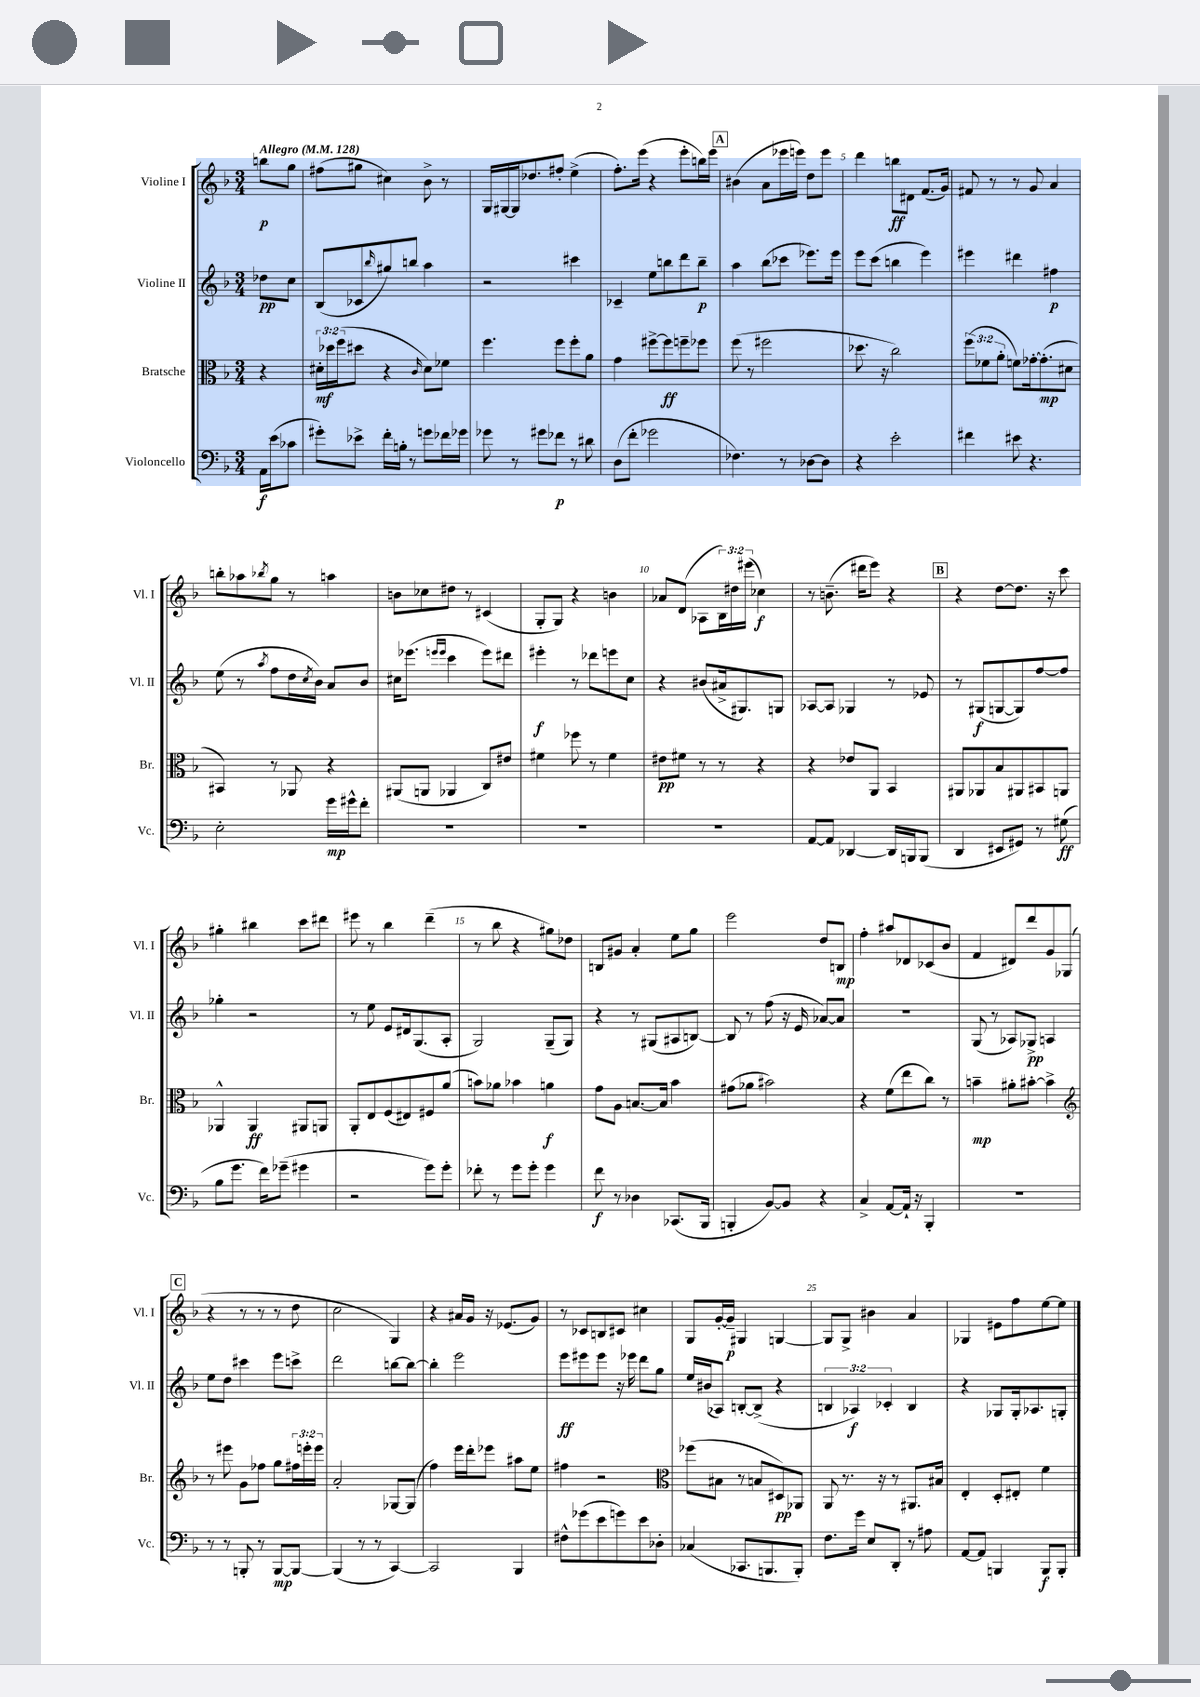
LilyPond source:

<<
\new StaffGroup <<
\new Staff = "s0" \with { instrumentName = "Violine I" shortInstrumentName = "Vl. I" } {
    \clef treble \key f \major \numericTimeSignature \time 3/4 \override Staff.TupletNumber.text = #tuplet-number::calc-fraction-text \partial 4 \tempo "Allegro" 4 = 128
    b''8\p g''8 |
    fis''8( gis''8 cis''4) bes'8-> r8 |
    g16 gis16~ gis16 des''8. fis''8-. e''4->( |
    f''8.-.) e'''16( r4 e'''8-. b''16) e'''16 |
    \mark \markup { \box "A" } bis'4( a'8 ees'''16 e'''16) d''8 e'''8 |
    d'''4 b''8\ff dis'8 f'8.( g'16) |
    fis'8 r8 r8 g'8 a'4 |
    b''8-. aes''8 \acciaccatura { bes''8 } g''8 r8 a''4 |
    b'8 ces''8 dis''8 r8 cis'4( |
    g8-. g8) r4 b'4 |
    aes'8 d'8( aes8 \tuplet 3/2 { bes16) dis''16 eis'''16( } ces''4\f) |
    r8 b'8.--( dis'''16 e'''8) r4 |
    \mark \markup { \box "B" } r4 d''8~ d''8. r16 c'''8 |
    gis''4-. bis''4 c'''8 dis'''8 |
    eis'''8 r8 bes''4 d'''4--( |
    r8 bes''8 r4 gis''8) des''8 |
    b8 gis'8 a'4-. e''8 g''8 |
    e'''2 d''8 b8\mp |
    f''4-. ais''8 des'8 ces'8( bes'8 |
    f'4 dis'8) d'''8 g'8 ges8( |
    \mark \markup { \box "C" } r4 r8 r8 r8 d''8 |
    c''2 g4) |
    r4 ais'16 g'16 r16 ees'8.( g'8) |
    r8 ces'8 b8 cis'8 cis''4 |
    g8 g'16~-. g'16--\p gis4 g4~ |
    g8 g8-> bis'4 a'4 |
    ges4 eis'8 f''8 e''8~ e''8 \bar "|." |
}
\new Staff = "s1" \with { instrumentName = "Violine II" shortInstrumentName = "Vl. II" } {
    \clef treble \key f \major \numericTimeSignature \time 3/4 \override Staff.TupletNumber.text = #tuplet-number::calc-fraction-text \partial 4
    des''8\pp c''8 |
    bes8( ces'8 \grace { bes''16 } gis''8) b''8 a''4 |
    r2 cis'''4 |
    ces'4-- e''8 b''8 d'''8 b''8--\p |
    \mark \markup { \box "A" } a''4 bes''8( ces'''8 ees'''8.) ees'''16 |
    e'''8 c'''8( b''4 e'''4) |
    eis'''4 dis'''4 fis''4\p |
    e''8( r8 \acciaccatura { a''8 } f''8 d''16 \acciaccatura { c''8 } bes'16) a'8 bes'8 |
    cis''16 ees'''8.( \grace { e'''16 e'''16 } c'''4 e'''8) dis'''8 |
    eis'''4-.\f r8 des'''8 e'''8 c''8 |
    r4 bis'8( ais'16-> gis8.) g8 |
    aes8~ aes8 ges4 r8 ees'8 |
    \mark \markup { \box "B" } r8 gis8\f( g8~ g8) f''8~ f''8 |
    ges''4-. r2 |
    r8 e''8 e'8 dis'16 g8.( a8-. |
    g2) g8--( g8) |
    r4 r8 gis8( ais8 b8~) |
    b8 r8 f''8( r16 e'16 aes'8~) aes'8 |
    R2. |
    g8( r8 aes8) ges8->\pp a4 |
    \mark \markup { \box "C" } e''8 d''8 cis'''4 e'''8 c'''8-> |
    d'''2 b''8~ b''8~ |
    b''4-. e'''2 |
    e'''8\ff eis'''8 eis'''8 r16 ees'''16 d'''8 g''8 |
    e''16 bis'16( aes8) b8~-. b8->( r4 |
    \tuplet 3/2 { b4 aes4\f) ces'4-. } b4 |
    r4 ges8 ges16-. aes8. g8-. \bar "|." |
}
\new Staff = "s2" \with { instrumentName = "Bratsche" shortInstrumentName = "Br." } {
    \clef alto \key f \major \numericTimeSignature \time 3/4 \override Staff.TupletNumber.text = #tuplet-number::calc-fraction-text \partial 4
    r4 |
    \tuplet 3/2 { dis'16-.\mf des''16 f''16( } dis''8 r4 \grace { c'16 } dis'8) fes'8 |
    f''4. f''8 f''8-. a'8 |
    g'4 fis''8~-> fis''8\ff f''8-- fes''8 |
    \mark \markup { \box "A" } f''8( r8 fis''2 |
    des''8. r16 c''2) |
    \tuplet 3/2 { f''8( fes'8 a'8-. } f'8) ges'16~-. ges'8.-.\mp( dis'8 |
    bis,4) r8 aes,8 r4 |
    ais,8( a,8 aes,4 c8) eis'8 |
    fis'4 fes''8 r8 fis'4 |
    eis'8\pp fis'8 r8 r8 r4 |
    r4 ees'8 a,8 bes,4 |
    \mark \markup { \box "B" } ais,8 aes,8 bes8 ais,8 bis,8 a,8 |
    aes,4-^ aes,4\ff ais,8 a,8 |
    a,8-. e8 f8( eis8) fis8 a'8( |
    b'8) aes'8 bes'4 a'4\f |
    g'8 a8 b8.~ b16 bes'4 |
    gis'8( aes'8 bis'2) |
    r4 f'8( e''8 c''8) r8 |
    b'4--\mp ais'8-. bis'8~-. bis'4-> |
    \mark \markup { \box "C" } \clef treble r8 eis'''8 g'8 fes''8 g''8 \tuplet 3/2 { fis''16 e'''16-. e'''16 } |
    a'2-. ges8~ ges8( |
    f''4) e'''16 d'''16-. ees'''8 ais''8 e''8 |
    fis''4 r2 |
    \clef alto fes''8( bis8 r8 b8 dis8\pp) aes,8 |
    a,8 r8. r16 r8 ais,8. bis16 |
    e4-. d8-. eis8-. f'4 \bar "|." |
}
\new Staff = "s3" \with { instrumentName = "Violoncello" shortInstrumentName = "Vc." } {
    \clef bass \key f \major \numericTimeSignature \time 3/4 \partial 4
    a,16\f e'16( ces'8 |
    gis'8-.) ees'8-> f'16-. b16-. r8 g'8 fes'16 ges'16 |
    ges'8 r8 gis'8 fes'8\p r8 dis'8 |
    d8( f'8-. ges'2 |
    \mark \markup { \box "A" } fes4.) r8 des8~ des8 |
    r4 e'2-. |
    fis'4 eis'8 r4. |
    e2-. g'16\mp gis'16-^ f'8-. |
    R2. |
    R2. |
    R2. |
    a,8~ a,8 des,4~ des,16 b,,16 b,,8( |
    \mark \markup { \box "B" } d,4 eis,8 gis,8) r8 gis8\ff( |
    bes8 g'8. f'16) ges'8--( gis'4 |
    r2 g'8) g'8-. |
    fes'8-. r8 g'8 g'8-. g'4 |
    f'8\f r8 des4 ces,8.( bes,,16 |
    b,,4-. bes,8~) bes,8 r4 |
    c4-> a,8~ a,16-! r16 bes,,4-. |
    R2. |
    \mark \markup { \box "C" } r8 r8 b,,8-. r8 b,,8~\mp b,,8~ |
    b,,4( r8 r8 c,4~) |
    c,2 bes,,4 |
    fis8-^ ges'8( e'8 g'8) e'8 des8-. |
    ces4( ces,8. b,,8. b,,8-.) |
    f8. g'16 e8 d,8-. r8 ais8 |
    a,8~ a,8 b,,4 b,,8\f b,,8-. \bar "|." |
}
>>
>>
\layout { \context { \Score \override BarNumber.break-visibility = ##(#f #t #t) barNumberVisibility = #(every-nth-bar-number-visible 5) } }
